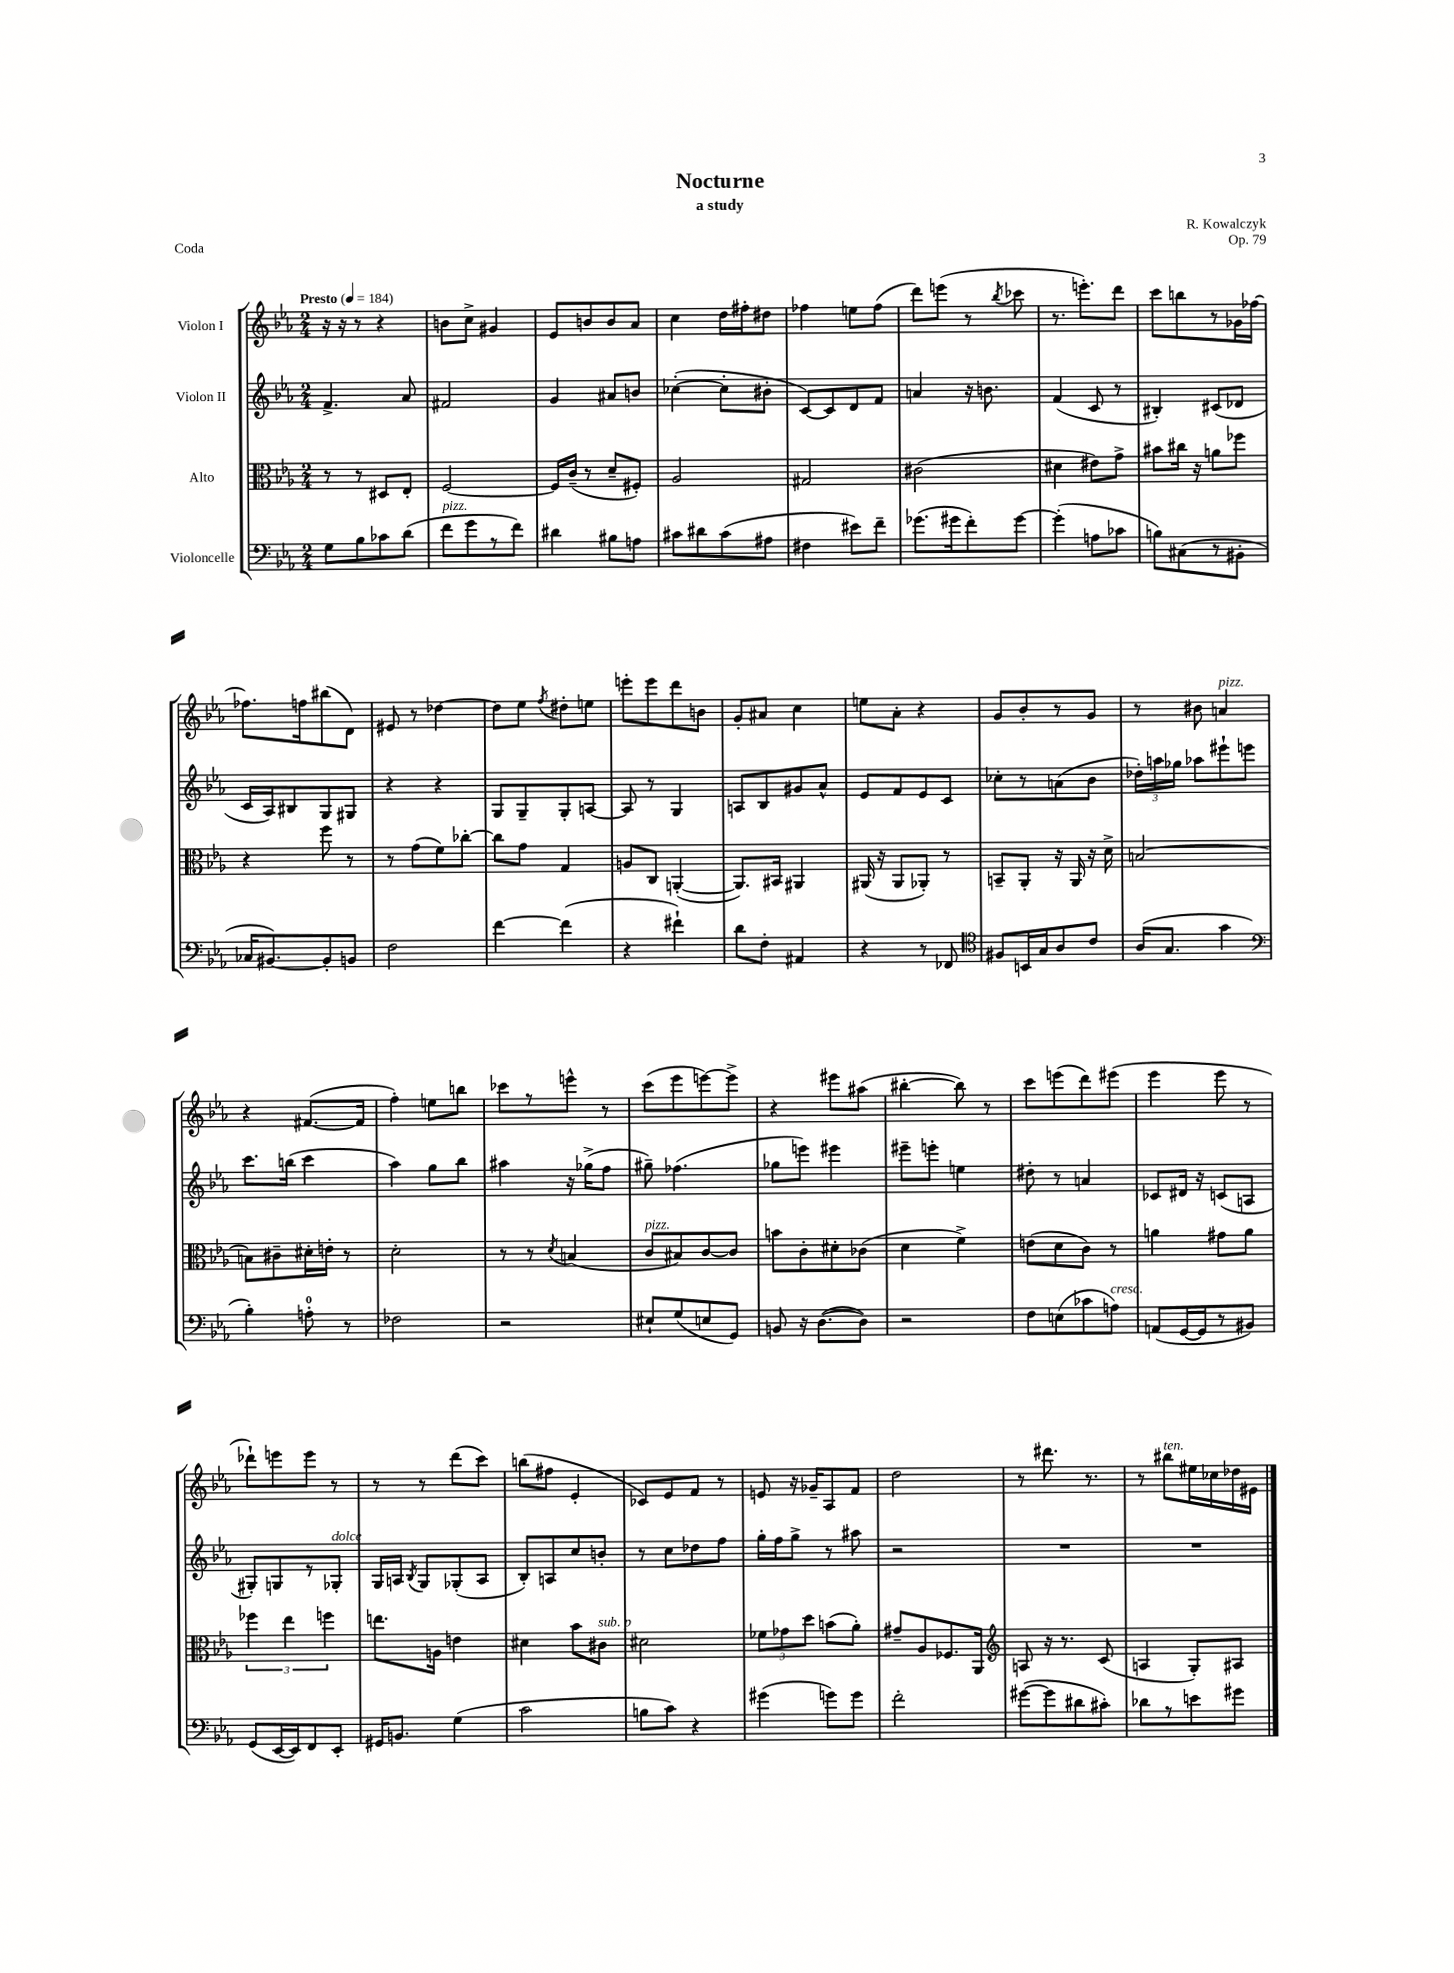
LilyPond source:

\header { title = "Nocturne" composer = "R. Kowalczyk" subtitle = "a study" opus = "Op. 79" piece = "Coda" }
<<
\new StaffGroup <<
\new Staff = "s0" \with { instrumentName = "Violon I" } {
    \clef treble \key ees \major \numericTimeSignature \time 2/4 \tempo "Presto" 4 = 184
    \autoBeamOff r16 r16 r8 r4 |
    b'8[ c''8]-> gis'4 |
    ees'8[ b'8 b'8 aes'8] |
    c''4 d''16[ fis''16-. dis''8] |
    fes''4 e''8[ fes''8]( |
    d'''8[) e'''8]( r8 \acciaccatura { bes''8 } ces'''8 |
    r8. e'''8.[-.) d'''8] |
    c'''8[ b''8 r8 ges'16 fes''16]~ |
    fes''8.[ f''16 bis''8( d'8]) |
    eis'8 r8 des''4~ |
    des''8[ ees''8] \acciaccatura { f''8 } dis''8[-. e''8] |
    e'''8[-. e'''8 d'''8 b'8] |
    g'8[-. ais'8] c''4 |
    e''8[ aes'8]-. r4 |
    g'8[ bes'8-. r8 g'8] |
    r8 bis'8 a'4^\markup { \italic "pizz." } |
    r4 fis'8.[~( fis'16] |
    f''4-.) e''8[ b''8] |
    ces'''8[ r8 e'''8]-^ r8 |
    c'''8[( ees'''8 e'''8~) e'''8]-> |
    r4 eis'''8[ ais''8]( |
    bis''4~-. bis''8) r8 |
    c'''8[ e'''8( d'''8) eis'''8]( |
    ees'''4 ees'''8 r8 |
    des'''8[-!) e'''8 e'''8] r8 |
    r8 r8 d'''8[( c'''8]) |
    b''8[( fis''8] ees'4-. |
    ces'8[) ees'8 f'8] r8 |
    e'8 r16 ges'16[-- aes8 f'8] |
    d''2 |
    r8 dis'''8. r8. |
    r8 bis''8[^\markup { \italic "ten." } eis''16 ces''16 des''16 eis'16] \bar "|." |
}
\new Staff = "s1" \with { instrumentName = "Violon II" } {
    \clef treble \key ees \major \numericTimeSignature \time 2/4
    \autoBeamOff f'4.-> aes'8 |
    fis'2 |
    g'4 ais'8[ b'8] |
    ces''4~-.( ces''8[-. bis'8]-. |
    c'8[~) c'8 d'8 f'8] |
    a'4 r16 b'8. |
    f'4( c'8 r8 |
    bis4-.) cis'8[( des'8] |
    c'16[ aes16) bis8 g8 gis8] |
    r4 r4 |
    g8[ g8-- g8-. a8]~ |
    a8 r8 g4 |
    a8[ bes8 gis'8 aes'8]-^ |
    ees'8[ f'8 ees'8 c'8] |
    ces''8[-. r8 a'8( bes'8] |
    \tuplet 3/2 { des''16[-.) a''16 ges''16] } aes''8[ eis'''8-! e'''8] |
    c'''8.[ b''16]( c'''4 |
    aes''4) g''8[ bes''8] |
    ais''4 r16 ges''16[->( f''8] |
    gis''8--) fes''4.( |
    ges''8[ e'''8]) eis'''4 |
    eis'''8[-- e'''8]-. e''4 |
    dis''8-. r8 a'4 |
    ces'8[ dis'16] r16 c'8[( a8] |
    gis8[-.) g8 r8 ges8]-.^\markup { \italic "dolce" } |
    g16[ a16] \acciaccatura { bes8 } g8[ ges8-.( a8] |
    bes8[-.) a8 c''8 b'8]-. |
    r8 c''8[ des''8 f''8] |
    g''16[-. f''16 g''8]-> r8 ais''8 |
    r2 |
    R2 |
    R2 \bar "|." |
}
\new Staff = "s2" \with { instrumentName = "Alto" } {
    \clef alto \key ees \major \numericTimeSignature \time 2/4
    \autoBeamOff r8 r8 dis8[ ees8]-. |
    f2~ |
    f16[ c'16]--( r8 d'8[-- fis8]-.) |
    aes2 |
    gis2 |
    cis'2( |
    dis'4 eis'8[) g'8]-> |
    bis'8[ cis''16] r16 a'8[ fes''8] |
    r4 f''8 r8 |
    r8 g'8[( f'8) ces''8]~-. |
    ces''8[ g'8] g4 |
    a8[ c8] a,4~-.( |
    a,8.[) bis,16] ais,4 |
    ais,16( r16 ais,8[ aes,8]-.) r8 |
    b,8[-- aes,8]-. r16 aes,16 r16 d'16-> |
    b2~ |
    b8[ cis'8-- dis'16-. e'16]-. r8 |
    d'2-. |
    r8 r8 \acciaccatura { d'8 } b4( |
    c'8[^\markup { \italic "pizz." } bis8) c'8~ c'8] |
    b'8[ c'8-. dis'8-. ces'8]( |
    d'4 f'4->) |
    e'8[( d'8 c'8]) r8 |
    a'4 gis'8[ a'8] |
    \tuplet 3/2 { fes''4 ees''4 f''4 } |
    e''8.[ a16] e'4 |
    dis'4 bes'8[ cis'8]^\markup { \italic "sub. p" } |
    dis'2 |
    \tuplet 3/2 { fes'8[ ges'8 d''8] } b'8[( aes'8]-.) |
    gis'8[-- aes8 fes8. aes,16] |
    \clef treble a8 r16 r8. c'8( |
    a4 g8[-.) ais8] \bar "|." |
}
\new Staff = "s3" \with { instrumentName = "Violoncelle" } {
    \clef bass \key ees \major \numericTimeSignature \time 2/4
    \autoBeamOff g8[ bes8 ces'8 d'8]( |
    f'8[^\markup { \italic "pizz." } g'8 r8 f'8]) |
    dis'4 bis8[ a8] |
    cis'8[ dis'8 cis'8( ais8] |
    fis4 eis'8[) f'8]-- |
    ges'8.[( gis'16 f'8-.) gis'8]~ |
    gis'4-.( a8[ ces'8] |
    b8[) cis8( r8 bis,8]-. |
    ces16[ bis,8.~) bis,8-. b,8] |
    f2 |
    f'4~ f'4( |
    r4 fis'4-!) |
    d'8[ f8]-. ais,4 |
    r4 r8 fes,8 |
    \clef tenor fis8[ b,16 g16 aes8 c'8] |
    aes16[( g8.] g'4 |
    \clef bass bes4-.) a8-0-. r8 |
    fes2 |
    r2 |
    eis8[-! g8( e8 g,8]) |
    b,8 r16 d8.[~( d8]) |
    r2 |
    f8[ e8( ces'8 a8]^\markup { \italic "cresc." }) |
    a,8[( g,16~ g,16 r8 bis,8]) |
    g,8[( ees,16~ ees,16) f,8 ees,8]-. |
    gis,16[ b,8.] g4( |
    c'2 |
    b8[ c'8]) r4 |
    gis'4( g'8[) g'8] |
    f'2-. |
    gis'8[~( gis'8 dis'8 cis'8]-.) |
    des'8[ r8 e'8 gis'8] \bar "|." |
}
>>
>>
\layout { \context { \Score \remove "Bar_number_engraver" } }
